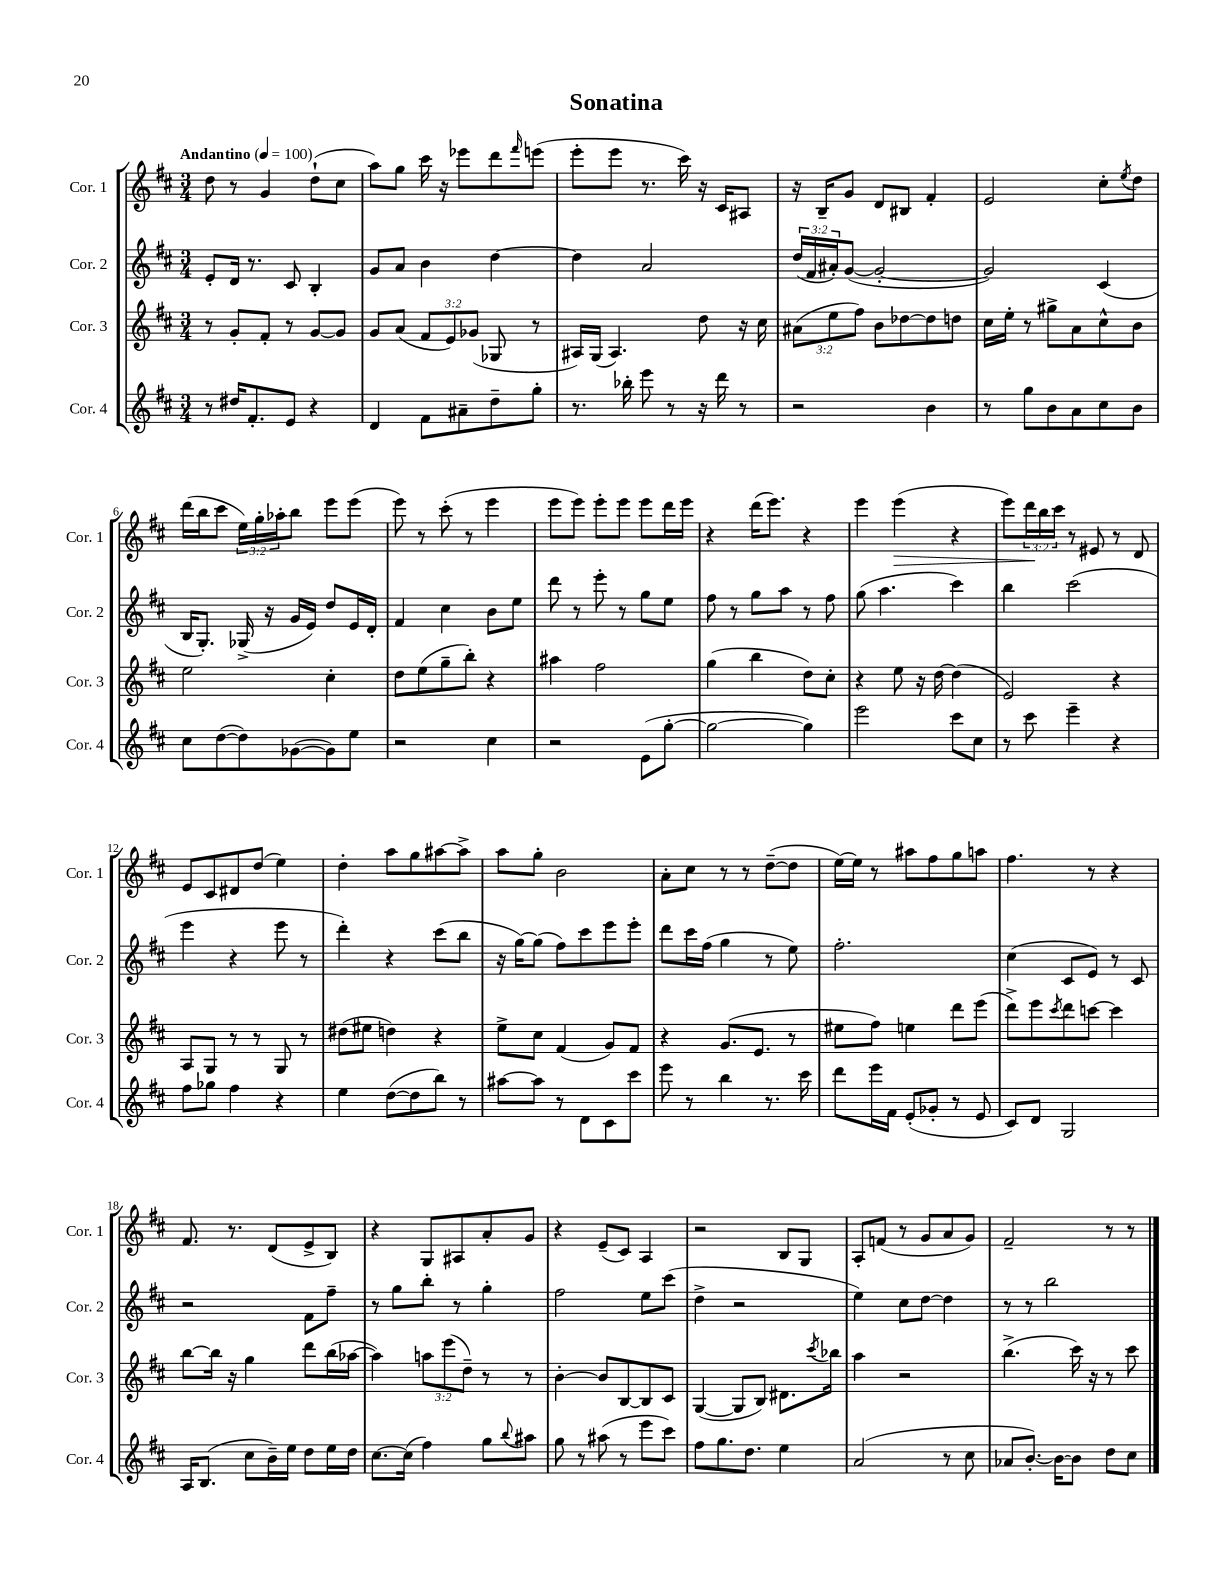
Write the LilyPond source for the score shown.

\header { title = "Sonatina" }
<<
\new StaffGroup <<
\new Staff = "s0" \with { instrumentName = "Cor. 1" shortInstrumentName = "Cor. 1" } {
    \clef treble \key d \major \numericTimeSignature \time 3/4 \override Staff.TupletNumber.text = #tuplet-number::calc-fraction-text \tempo "Andantino" 4 = 100
    d''8 r8 g'4 d''8-!( cis''8 |
    a''8) g''8 cis'''16 r16 ees'''8 d'''8 \grace { fis'''16 } e'''8( |
    e'''8-. e'''8 r8. cis'''16) r16 cis'16 ais8 |
    r16 b16-- g'8 d'8 bis8 fis'4-. |
    e'2 cis''8-. \acciaccatura { e''8 } d''8 |
    d'''16( b''16 cis'''8 \tuplet 3/2 { e''16) g''16-. aes''16-. } b''8 e'''8 e'''8( |
    e'''8) r8 cis'''8-.( r8 e'''4 |
    e'''8 e'''8) e'''8-. e'''8 e'''8 d'''16 e'''16 |
    r4 d'''16( e'''8.) r4 |
    e'''4 e'''4\>( r4 |
    e'''8) \tuplet 3/2 { d'''16\! b''16 cis'''16 } r8 eis'8 r8 d'8 |
    e'8 cis'8 dis'8 d''8( e''4) |
    d''4-. a''8 g''8 ais''8~ ais''8-> |
    a''8 g''8-. b'2 |
    a'8-. cis''8 r8 r8 d''8~--( d''8 |
    e''16~) e''16 r8 ais''8 fis''8 g''8 a''8 |
    fis''4. r8 r4 |
    fis'8. r8. d'8( e'8-> b8) |
    r4 g8 ais8 a'8-. g'8 |
    r4 e'8--( cis'8) a4 |
    r2 b8 g8 |
    a8-. f'8( r8 g'8 a'8 g'8) |
    fis'2-- r8 r8 \bar "|." |
}
\new Staff = "s1" \with { instrumentName = "Cor. 2" shortInstrumentName = "Cor. 2" } {
    \clef treble \key d \major \numericTimeSignature \time 3/4 \override Staff.TupletNumber.text = #tuplet-number::calc-fraction-text
    e'8-. d'16 r8. cis'8 b4-. |
    g'8 a'8 b'4 d''4~ |
    d''4 a'2 |
    \tuplet 3/2 { d''16( fis'16 ais'16-.) } g'8~( g'2~-. |
    g'2) cis'4( |
    b16 g8.-.) ges16->( r16 g'16 e'16) d''8 e'16 d'16-. |
    fis'4 cis''4 b'8 e''8 |
    d'''8 r8 e'''8-. r8 g''8 e''8 |
    fis''8 r8 g''8 a''8 r8 fis''8 |
    g''8( a''4. cis'''4) |
    b''4 cis'''2( |
    e'''4 r4 e'''8 r8 |
    d'''4-.) r4 cis'''8( b''8 |
    r16 g''16~) g''8( fis''8) cis'''8 e'''8 e'''8-. |
    d'''8 cis'''16 fis''16( g''4 r8 e''8) |
    fis''2.-. |
    cis''4( cis'8 e'8) r8 cis'8 |
    r2 fis'8 fis''8-- |
    r8 g''8 b''8-. r8 g''4-. |
    fis''2 e''8 cis'''8( |
    d''4-> r2 |
    e''4) cis''8 d''8~ d''4 |
    r8 r8 b''2 \bar "|." |
}
\new Staff = "s2" \with { instrumentName = "Cor. 3" shortInstrumentName = "Cor. 3" } {
    \clef treble \key d \major \numericTimeSignature \time 3/4 \override Staff.TupletNumber.text = #tuplet-number::calc-fraction-text
    r8 g'8-. fis'8-. r8 g'8~ g'8 |
    g'8 a'8( \tuplet 3/2 { fis'8 e'8) ges'8( } ges8 r8 |
    ais16) g16( ais4.) d''8 r16 cis''16 |
    \tuplet 3/2 { ais'8( e''8 fis''8) } b'8 des''8~ des''8 d''8 |
    cis''16 e''16-. r8 gis''8-> a'8 cis''8-^ b'8 |
    e''2 cis''4-. |
    d''8 e''8( g''8-- b''8-.) r4 |
    ais''4 fis''2 |
    g''4( b''4 d''8) cis''8-. |
    r4 e''8 r16 d''16~ d''4( |
    e'2) r4 |
    a8 g8 r8 r8 g8 r8 |
    dis''8( eis''8 d''4) r4 |
    e''8-> cis''8 fis'4( g'8) fis'8 |
    r4 g'8.( e'8. r8 |
    eis''8 fis''8) e''4 d'''8 e'''8( |
    d'''8->) e'''8 \acciaccatura { cis'''8 } d'''8 c'''8~ c'''4 |
    b''8~ b''16 r16 g''4 d'''8 b''16( aes''16~ |
    aes''4) \tuplet 3/2 { a''8 e'''8( d''8--) } r8 r8 |
    b'4~-. b'8 b8~ b8 cis'8 |
    g4~( g8 b8) dis'8. \acciaccatura { cis'''8 } bes''16 |
    a''4 r2 |
    b''4.->( cis'''16) r16 r8 cis'''8 \bar "|." |
}
\new Staff = "s3" \with { instrumentName = "Cor. 4" shortInstrumentName = "Cor. 4" } {
    \clef treble \key d \major \numericTimeSignature \time 3/4
    r8 dis''16 fis'8.-. e'8 r4 |
    d'4 fis'8 ais'8-- d''8-- g''8-. |
    r8. bes''16-. e'''8 r8 r16 d'''16 r8 |
    r2 b'4 |
    r8 g''8 b'8 a'8 cis''8 b'8 |
    cis''8 d''8~( d''8) ges'8~( ges'8) e''8 |
    r2 cis''4 |
    r2 e'8( g''8~-. |
    g''2~ g''4) |
    e'''2 cis'''8 cis''8 |
    r8 cis'''8 e'''4-- r4 |
    fis''8 ges''8 fis''4 r4 |
    e''4 d''8~( d''8 b''8) r8 |
    ais''8~ ais''8 r8 d'8 cis'8 cis'''8 |
    e'''8 r8 b''4 r8. cis'''16 |
    d'''8 e'''16 fis'16 e'8-.( ges'8-. r8 e'8 |
    cis'8) d'8 g2 |
    a16 b8.( cis''8 b'16--) e''16 d''8 e''16 d''16 |
    cis''8.~ cis''16( fis''4) g''8 \appoggiatura { b''8 } ais''8 |
    g''8 r8 ais''8( r8 e'''8 cis'''8) |
    fis''8 g''8. d''8. e''4 |
    a'2( r8 cis''8 |
    aes'8 b'8.~-.) b'16~ b'8 d''8 cis''8 \bar "|." |
}
>>
>>
